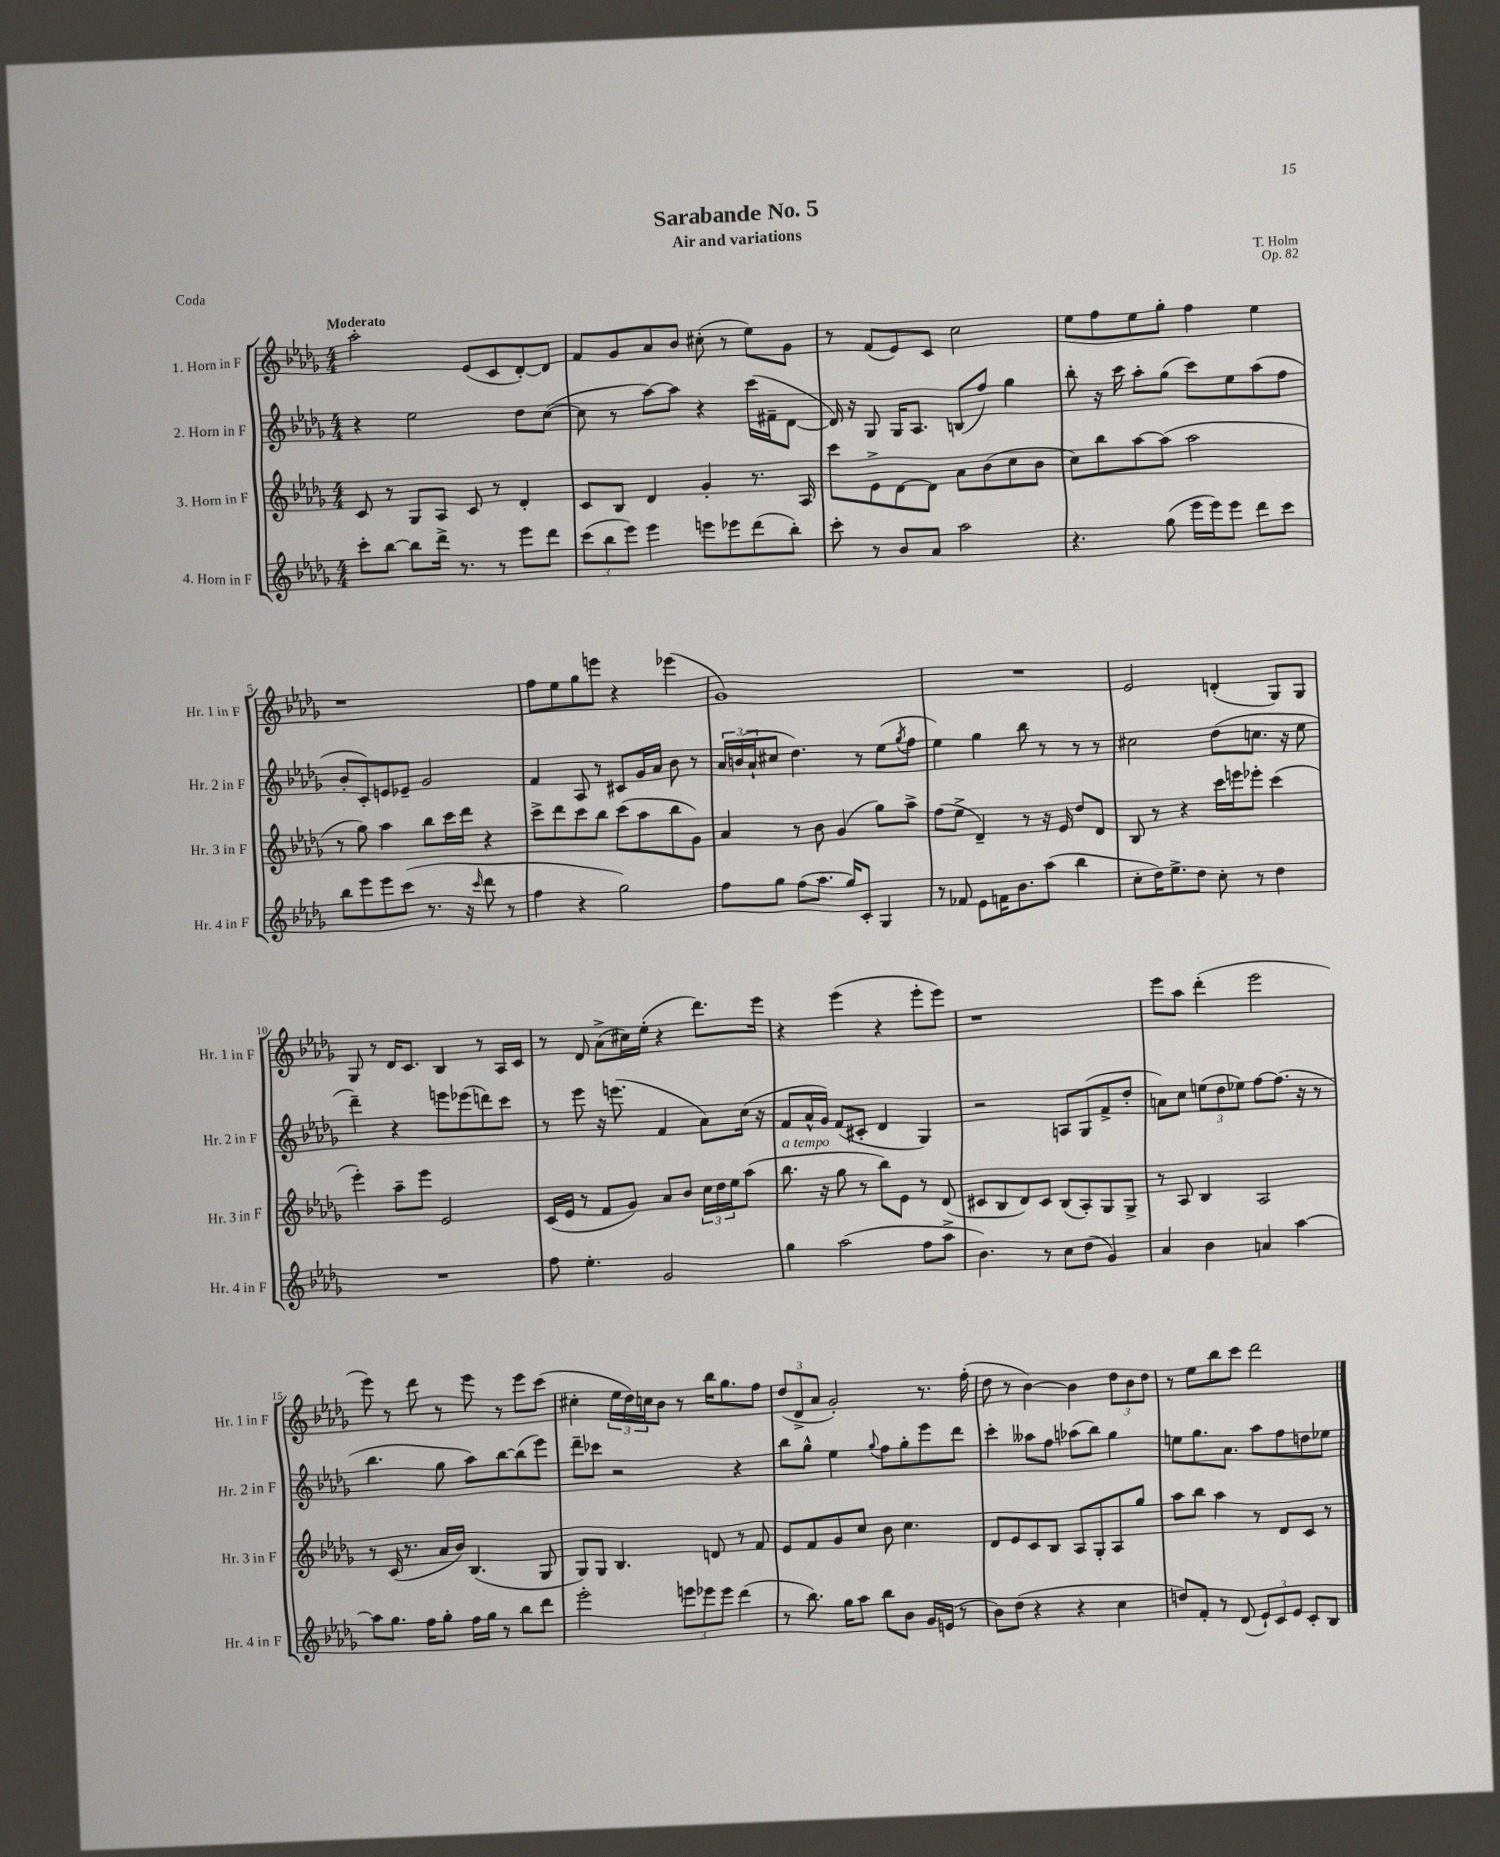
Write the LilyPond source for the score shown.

\header { title = "Sarabande No. 5" composer = "T. Holm" subtitle = "Air and variations" opus = "Op. 82" piece = "Coda" }
<<
\new StaffGroup <<
\new Staff = "s0" \with { instrumentName = "1. Horn in F" shortInstrumentName = "Hr. 1 in F" } {
    \clef treble \key des \major \numericTimeSignature \time 4/4 \tempo "Moderato"
    aes''2-. ees'8( c'8 des'8~-.) des'8 |
    f'8 ges'8 aes'8 bes'8 cis''8-.( r8 ees''8) ges'8 |
    r8 f'8( ees'8) c'8 c''2 |
    ees''8 f''8 ees''8 ges''8-. f''4 ees''4 |
    r1 |
    f''8 ees''8 ges''8 e'''8 r4 ees'''4( |
    ges'1) |
    R1 |
    ees'2 d'4-.( ges8) ges8 |
    ges8 r8 des'16 c'8. bes4 r8 aes16 c'16 |
    r8 des'8 aes'8->( cis''16) ees''16-.( r4 des'''8.) ees'''16 |
    r4 ees'''4( r4 ees'''8-. ees'''8) |
    r1 |
    ees'''8 aes''8 des'''4-.( ees'''2 |
    ees'''8) r8 des'''8 r8 ees'''8 r8 ees'''8 c'''8( |
    cis''4-. \tuplet 3/2 { ees''16 des''16) c''16 } bes'8 r8 bes''16 ges''8. f''8 |
    \tuplet 3/2 { des''8( des'8-> aes'8 } ges'2-.) r8. f''16-.( |
    des''8 r8 bes'4~) bes'4 \tuplet 3/2 { des''8 bes'8 des''8 } |
    r8 ees''8 bes''8 c'''8 des'''2 \bar "|." |
}
\new Staff = "s1" \with { instrumentName = "2. Horn in F" shortInstrumentName = "Hr. 2 in F" } {
    \clef treble \key des \major \numericTimeSignature \time 4/4
    r4 ees''2 des''8 c''8~( |
    c''8 r8 aes''8~) aes''8 r4 c'''16( fis'16-- des'8~ |
    des'16) r16 ges8 ges16 aes8. b8( f''8) ges''4 |
    bes''8-. r16 c'''16 aes''8-. ges''8( c'''8) ees''8 aes''8( f''8 |
    bes'8-. c'8-.) e'8 ees'8-- ges'2 |
    f'4 aes8 r8 cis'8 ges'16 aes'16 bes'8 r8 |
    \tuplet 3/2 { aes'16 b'16( aes'16-! } cis''8 des''4.) r8 ees''8( \acciaccatura { ges''8 } f''8 |
    ees''4) ges''4 bes''8 r8 r8 r8 |
    cis''2 des''8( c''8. r16 ees''8 |
    des'''4--) r4 e'''8 ees'''8( d'''8) c'''8 |
    r8 ees'''8 r16 e'''8.( f'4 aes'8) c''16( r16 |
    f'8 aes'16-^ ges'16) f'8( cis'8-. des'4 ges4) |
    r2 a8 ges8( f'8-> des''8-. |
    a'8) c''8 \tuplet 3/2 { e''8( des''8 ees''8) } f''8~ f''8.( r16 r8 |
    bes''4. ges''8 aes''8) bes''8~ bes''8( ees'''8) |
    des'''8-- ces'''8 r2 r4 |
    bes''8 ges''8-^ ees''4 \appoggiatura { ges''8 } f''8 ges''8-. ees'''8 des'''8 |
    c'''4-. aeses''8 f''8 aes''8( bes''8) ges''4 |
    e''8 ges''8. aes'8. aes''8 f''8 d''8 ees''8 \bar "|." |
}
\new Staff = "s2" \with { instrumentName = "3. Horn in F" shortInstrumentName = "Hr. 3 in F" } {
    \clef treble \key des \major \numericTimeSignature \time 4/4
    c'8 r8 ges8 aes8 c'8 r8 des'4-. |
    c'8 bes8 des'4 ges'4-. r8. aes16 |
    c'''8 ees'8-> des'8~ des'8 aes'8 bes'8( c''8 bes'8 |
    c''8) bes''8 aes''8~ aes''8( aes''2 |
    r8 ges''8) aes''4 bes''8 c'''16 des'''16 r4 |
    c'''8-> des'''8 c'''8 bes''8 c'''8( aes''8 bes''8 ges'8) |
    aes'4 r8 bes'8 ges'4( ges''8) aes''8-> |
    f''8( ees''8-> des'4--) r8 r16 ees'16 des''8 des'8 |
    bes8 r8 r4 c'''16 e'''16 ees'''8-. c'''4( |
    ees'''4-.) aes''8-- ees'''8 ees'2 |
    c'16( ees'16 r8 f'8 ges'8) aes'8 bes'8 \tuplet 3/2 { c''16 des''16 ees''16 } aes''8( |
    bes''8.^\markup { \italic "a tempo" } r16 ges''8 r8 bes''8) ees'8 r8 des'8( |
    cis'8 bes8 des'8) cis'8 bes8( aes8-.) ges8 ges8-> |
    r8 aes8 bes4 aes2 |
    r8 c'16( r8. aes'16 bes'16) bes4.( ges8 |
    ges8) ges8 bes4. d'8 r8 f'8 |
    ees'8 f'8 ges'8 c''8 bes'8 c''4. |
    des'8 ees'8 c'8 bes8 aes8 ges8-. aes8 ges''8 |
    aes''8 bes''8 aes''4 r8 des'8 c'8 r8 \bar "|." |
}
\new Staff = "s3" \with { instrumentName = "4. Horn in F" shortInstrumentName = "Hr. 4 in F" } {
    \clef treble \key des \major \numericTimeSignature \time 4/4
    c'''8-. bes''8~ bes''8 des'''16-> r8. r8 ees'''8 des'''8 |
    \tuplet 3/2 { c'''8( bes''8 ees'''8) } ees'''4 e'''8 ees'''8 des'''8( bes''8-.) |
    c'''8-. r8 bes'8 aes'8 aes''2 |
    r4. ges''8( ees'''16 ees'''16) ees'''8 des'''8 c'''8 |
    bes''8 ees'''8 ees'''8 c'''8( r8. r16 \grace { c'''16 } des'''8 r8 |
    f''4 r4 ges''2) |
    f''8 ges''8 f''8( aes''8. ges''16) c'8-. ges4 |
    r8 fes'8 ees'8 f'16 bes'8. aes''8( bes''4 |
    c''8-. des''16) ees''8.-> des''8 c''8-. r8 des''4 |
    R1 |
    f''8 ees''4.-. ges'2 |
    ges''4 aes''2( f''8 aes''8-> |
    bes'4.) r8 c''8 des''8( ges'4) |
    aes'4 bes'4 a'4 aes''4~ |
    aes''8 ges''8. f''16 ges''8-. f''16 ges''16 r8 bes''8 des'''8 |
    ees'''2-. \tuplet 3/2 { e'''8 ees'''8 ees'''8 } des'''4( |
    r8 bes''8.) ges''16 aes''8 bes''8 bes'8 ges'16 e'16( r8 |
    bes'8) des''8( r4 r4 c''4 |
    d''8) f'8-. r8 des'8( \tuplet 3/2 { ees'8-!) c'8 ees'8 } c'8-. bes8 \bar "|." |
}
>>
>>
